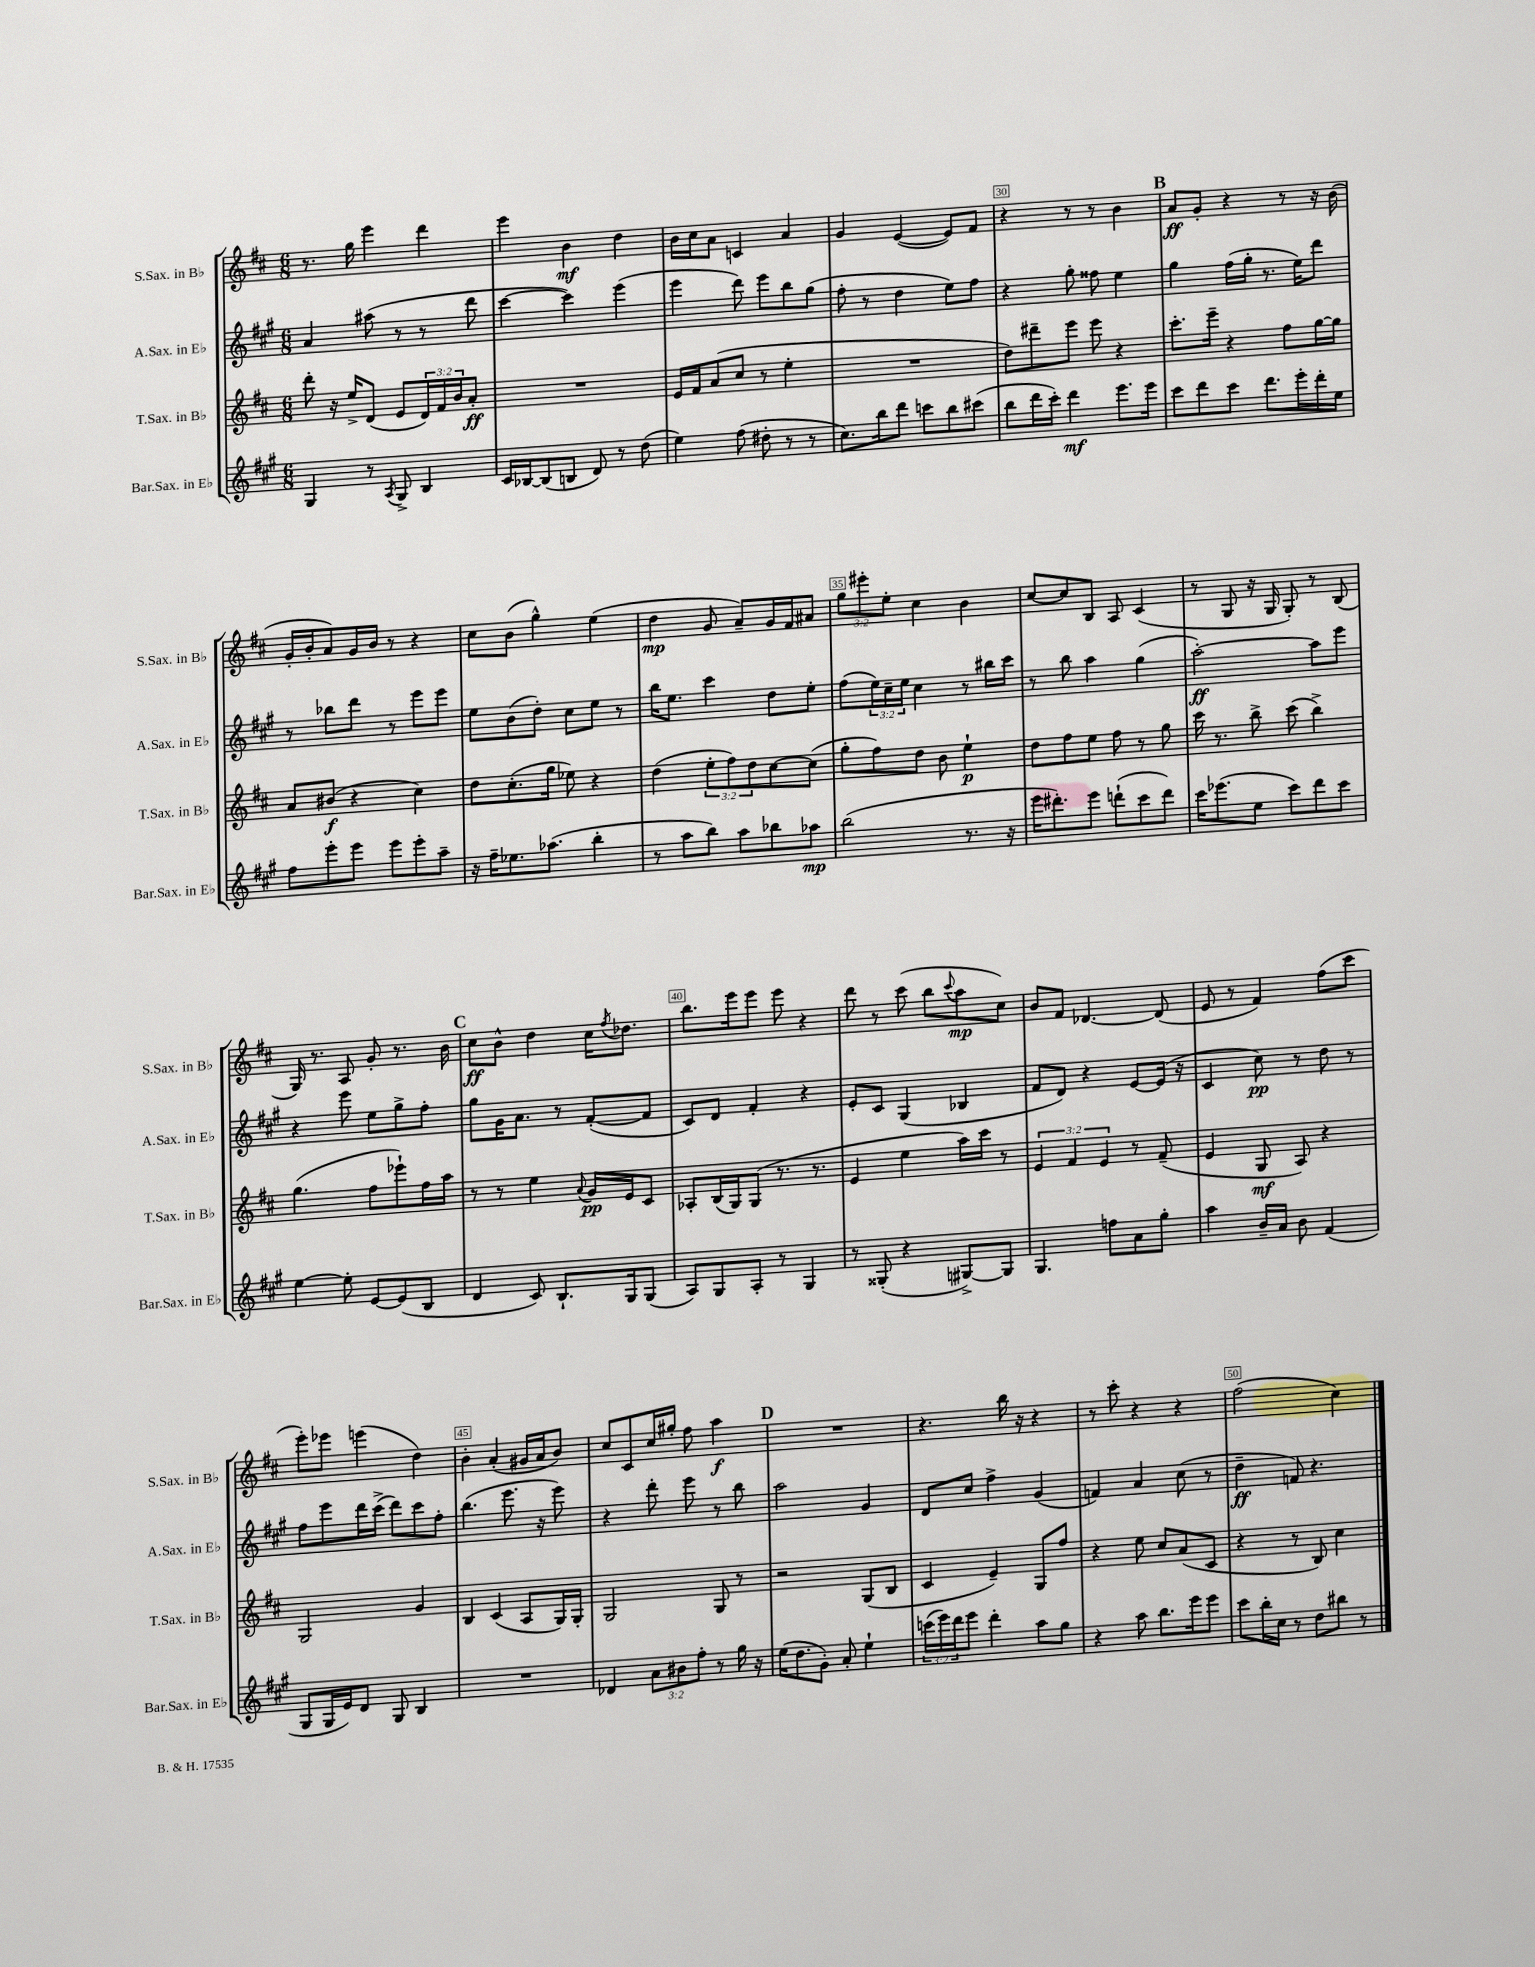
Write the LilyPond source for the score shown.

<<
\new StaffGroup <<
\new Staff = "s0" \with { instrumentName = "S.Sax. in Bb" shortInstrumentName = "S.Sax. in Bb" } {
    \clef treble \key d \major \numericTimeSignature \time 6/8 \override Staff.TupletNumber.text = #tuplet-number::calc-fraction-text
    r8. g''16 e'''4 d'''4 |
    e'''4 b'4\mf d''4 |
    b'16 cis''16 a'8 c'4 a'4 |
    g'4 e'4~( e'8) fis'8 |
    r4 r8 r8 b'4 |
    \mark \markup { \bold "B" } a'8\ff g'8-. r4 r8 r16 b'16( |
    g'16-. b'16-. a'8) g'16 b'16 r8 r4 |
    cis''8 b'8( g''4-^) e''4( |
    d''4\mp g'8 a'8--) g'16 fis'16 ais'8 |
    \tuplet 3/2 { g''8 eis'''8-. e''8-. } cis''4 b'4 |
    cis''8~ cis''8 b8 a8 cis'4( |
    r8 g8 r16 g16 g8-.) r8 b8( |
    g16) r8. a8 g'8-. r8. b'16 |
    \mark \markup { \bold "C" } cis''8\ff b'8-^ d''4 cis''16 \acciaccatura { fis''8 } des''8. |
    b''8. e'''16 e'''8 e'''8 r4 |
    d'''8 r8 cis'''8( b''8 \appoggiatura { cis'''8 } a''8\mp cis''8) |
    b'8 fis'8 des'4.~ des'8( |
    e'8 r8 fis'4) fis''8( cis'''8 |
    e'''8-.) ees'''8 e'''4( d''4) |
    b'4-. a'4-.( gis'16 a'16 b'8) |
    cis''8 cis'8 cis''16 gis''16-. fis''8 a''4\f |
    \mark \markup { \bold "D" } R2. |
    r4. b''16 r16 r4 |
    r8 cis'''8-. r4 r4 |
    fis''2( cis''4) \bar "|." |
}
\new Staff = "s1" \with { instrumentName = "A.Sax. in Eb" shortInstrumentName = "A.Sax. in Eb" } {
    \clef treble \key a \major \numericTimeSignature \time 6/8 \override Staff.TupletNumber.text = #tuplet-number::calc-fraction-text
    a'4 ais''8( r8 r8 d'''8 |
    cis'''4~ cis'''4) e'''4( |
    e'''4 d'''8) e'''8 b''8 gis''8( |
    fis''8-. r8 d''4 e''8) fis''8 |
    r4 gis''8-. fisis''8 e''4 |
    \mark \markup { \bold "B" } gis''4 fis''16( gis''16-. r8. e''16) d'''8 |
    r8 bes''8 d'''8 r8 e'''8 e'''8 |
    e''8 b'8( d''8-.) cis''8 e''8 r8 |
    b''16 e''8. cis'''4 d''8 e''8-. |
    fis''8( \tuplet 3/2 { e''16) cis''16-- e''16 } cis''4 r8 bis''16 cis'''16 |
    r8 b''8 a''4 gis''4( |
    a''2~-.\ff) a''8 e'''8 |
    r4 e'''8 e''8 gis''8-> fis''8-. |
    \mark \markup { \bold "C" } gis''8 gis'16 a'8. r8 fis'8~-.( fis'8 |
    cis'8) d'8 fis'4-. r4 |
    e'8-. cis'8 gis4( bes4 |
    fis'8 d'8) r4 e'8~ e'16( r16 |
    cis'4 cis''8\pp) r8 d''8 r8 |
    fis''8 e'''8 d'''16 cis'''16->( d'''8) cis'''8 fis''8-. |
    b''4.( e'''8. r16 e'''8) |
    r4 d'''8-. e'''8 r8 b''8 |
    \mark \markup { \bold "D" } a''2 gis'4 |
    d'8 cis''8 fis''4-> gis'4( |
    f'4) a'4 cis''8( r8 |
    d''4--\ff f'8) r4. \bar "|." |
}
\new Staff = "s2" \with { instrumentName = "T.Sax. in Bb" shortInstrumentName = "T.Sax. in Bb" } {
    \clef treble \key d \major \numericTimeSignature \time 6/8 \override Staff.TupletNumber.text = #tuplet-number::calc-fraction-text
    d'''8-. r16 e''16-> d'8( e'8 \tuplet 3/2 { d'16) fis'16 b'16 } a'8-.\ff |
    R2. |
    e'16 fis'16 a'8( cis''8 r8 e''4-. |
    R2. |
    d''8) dis'''8-- e'''8 e'''8 r4 |
    \mark \markup { \bold "B" } cis'''8.-. e'''16-- r4 fis''8 g''16~ g''16 |
    a'8 bis'8\f( r4 cis''4) |
    d''8 cis''8.-.( g''16 ees''8) r4 |
    d''4( \tuplet 3/2 { e''8-. fis''8) d''8 } cis''8~ cis''8( |
    g''8-. fis''8) d''8 b'8 e''4-!\p |
    d''8 fis''8 e''8 fis''8 r8 g''8 |
    cis'''16 r8. b''8-> cis'''8( b''4->) |
    g''4.( fis''8 ees'''8-!) fis''16 a''16 |
    \mark \markup { \bold "C" } r8 r8 e''4 \appoggiatura { a'8 } g'16\pp e'16 cis'8 |
    aes8-. b16( g16) g8( r8. r8. |
    e'4 e''4 a''16) cis'''16 r8 |
    \tuplet 3/2 { e'4 fis'4 e'4 } r8 fis'8--( |
    e'4 g8\mf a8) r4 |
    g2 g'4 |
    b4 cis'4( a8 g16) g16-. |
    g2 g8 r8 |
    \mark \markup { \bold "D" } r2 g8( b8 |
    cis'4 e'4--) g8 fis''8 |
    r4 e''8 cis''8 a'8( cis'8 |
    r4 r8 b8) cis''4 \bar "|." |
}
\new Staff = "s3" \with { instrumentName = "Bar.Sax. in Eb" shortInstrumentName = "Bar.Sax. in Eb" } {
    \clef treble \key a \major \numericTimeSignature \time 6/8 \override Staff.TupletNumber.text = #tuplet-number::calc-fraction-text
    gis4 r8 \acciaccatura { a8 } gis8-> b4 |
    cis'16 bes16~ bes8( b8 d'8) r8 d''8( |
    e''4) fis''8( dis''8-. r8 r8 |
    cis''8.) b''16 d'''8 c'''8 b''8 cis'''8( |
    b''8 d'''16 cis'''16-.) d'''4\mf e'''8. e'''16 |
    \mark \markup { \bold "B" } cis'''8 d'''8 cis'''8 d'''8. e'''16-. d'''16-. e''16 |
    fis''8 e'''8-. e'''8 e'''8 e'''8-. a''8-- |
    r16 fis''16-- ees''8. aes''8.( b''4-. |
    r8 a''8 b''8) a''8 bes''8 aes''8\mp |
    b''2( r8. r16 |
    e'''16 dis'''8.-.) e'''8 d'''8-!( cis'''8 d'''8) |
    cis'''16 ees'''8.( e''8 cis'''8) d'''8 cis'''8 |
    e''4~ e''8-. e'8~ e'8( b8 |
    \mark \markup { \bold "C" } d'4 cis'8) b8.-! gis16 gis8( |
    a8) gis8 a8-. r8 gis4 |
    r8 gisis8-.( r4 gis8~->) gis8 |
    gis4. f''8 a'8 gis''8-. |
    a''4 b'16-- a'16 b'8 fis'4( |
    gis8 gis16 e'16) d'8 gis8 b4 |
    R2. |
    des'4 \tuplet 3/2 { a'8 bis'8 fis''8-. } r8 gis''16 r16 |
    \mark \markup { \bold "D" } e''16( d''8. gis'8-.) a'8-. e''4-! |
    \tuplet 3/2 { c'''16( e'''16) d'''16 } e'''8 d'''4-. a''8 gis''8 |
    r4 a''8 b''8. e'''16 e'''8 |
    cis'''8 b''16-. cis''16 r8 d''8 bis''8 r8 \bar "|." |
}
>>
>>
\layout { \context { \Score currentBarNumber = #26 \override BarNumber.break-visibility = ##(#f #t #t) barNumberVisibility = #(every-nth-bar-number-visible 5) \override BarNumber.stencil = #(make-stencil-boxer 0.1 0.3 ly:text-interface::print) } }
